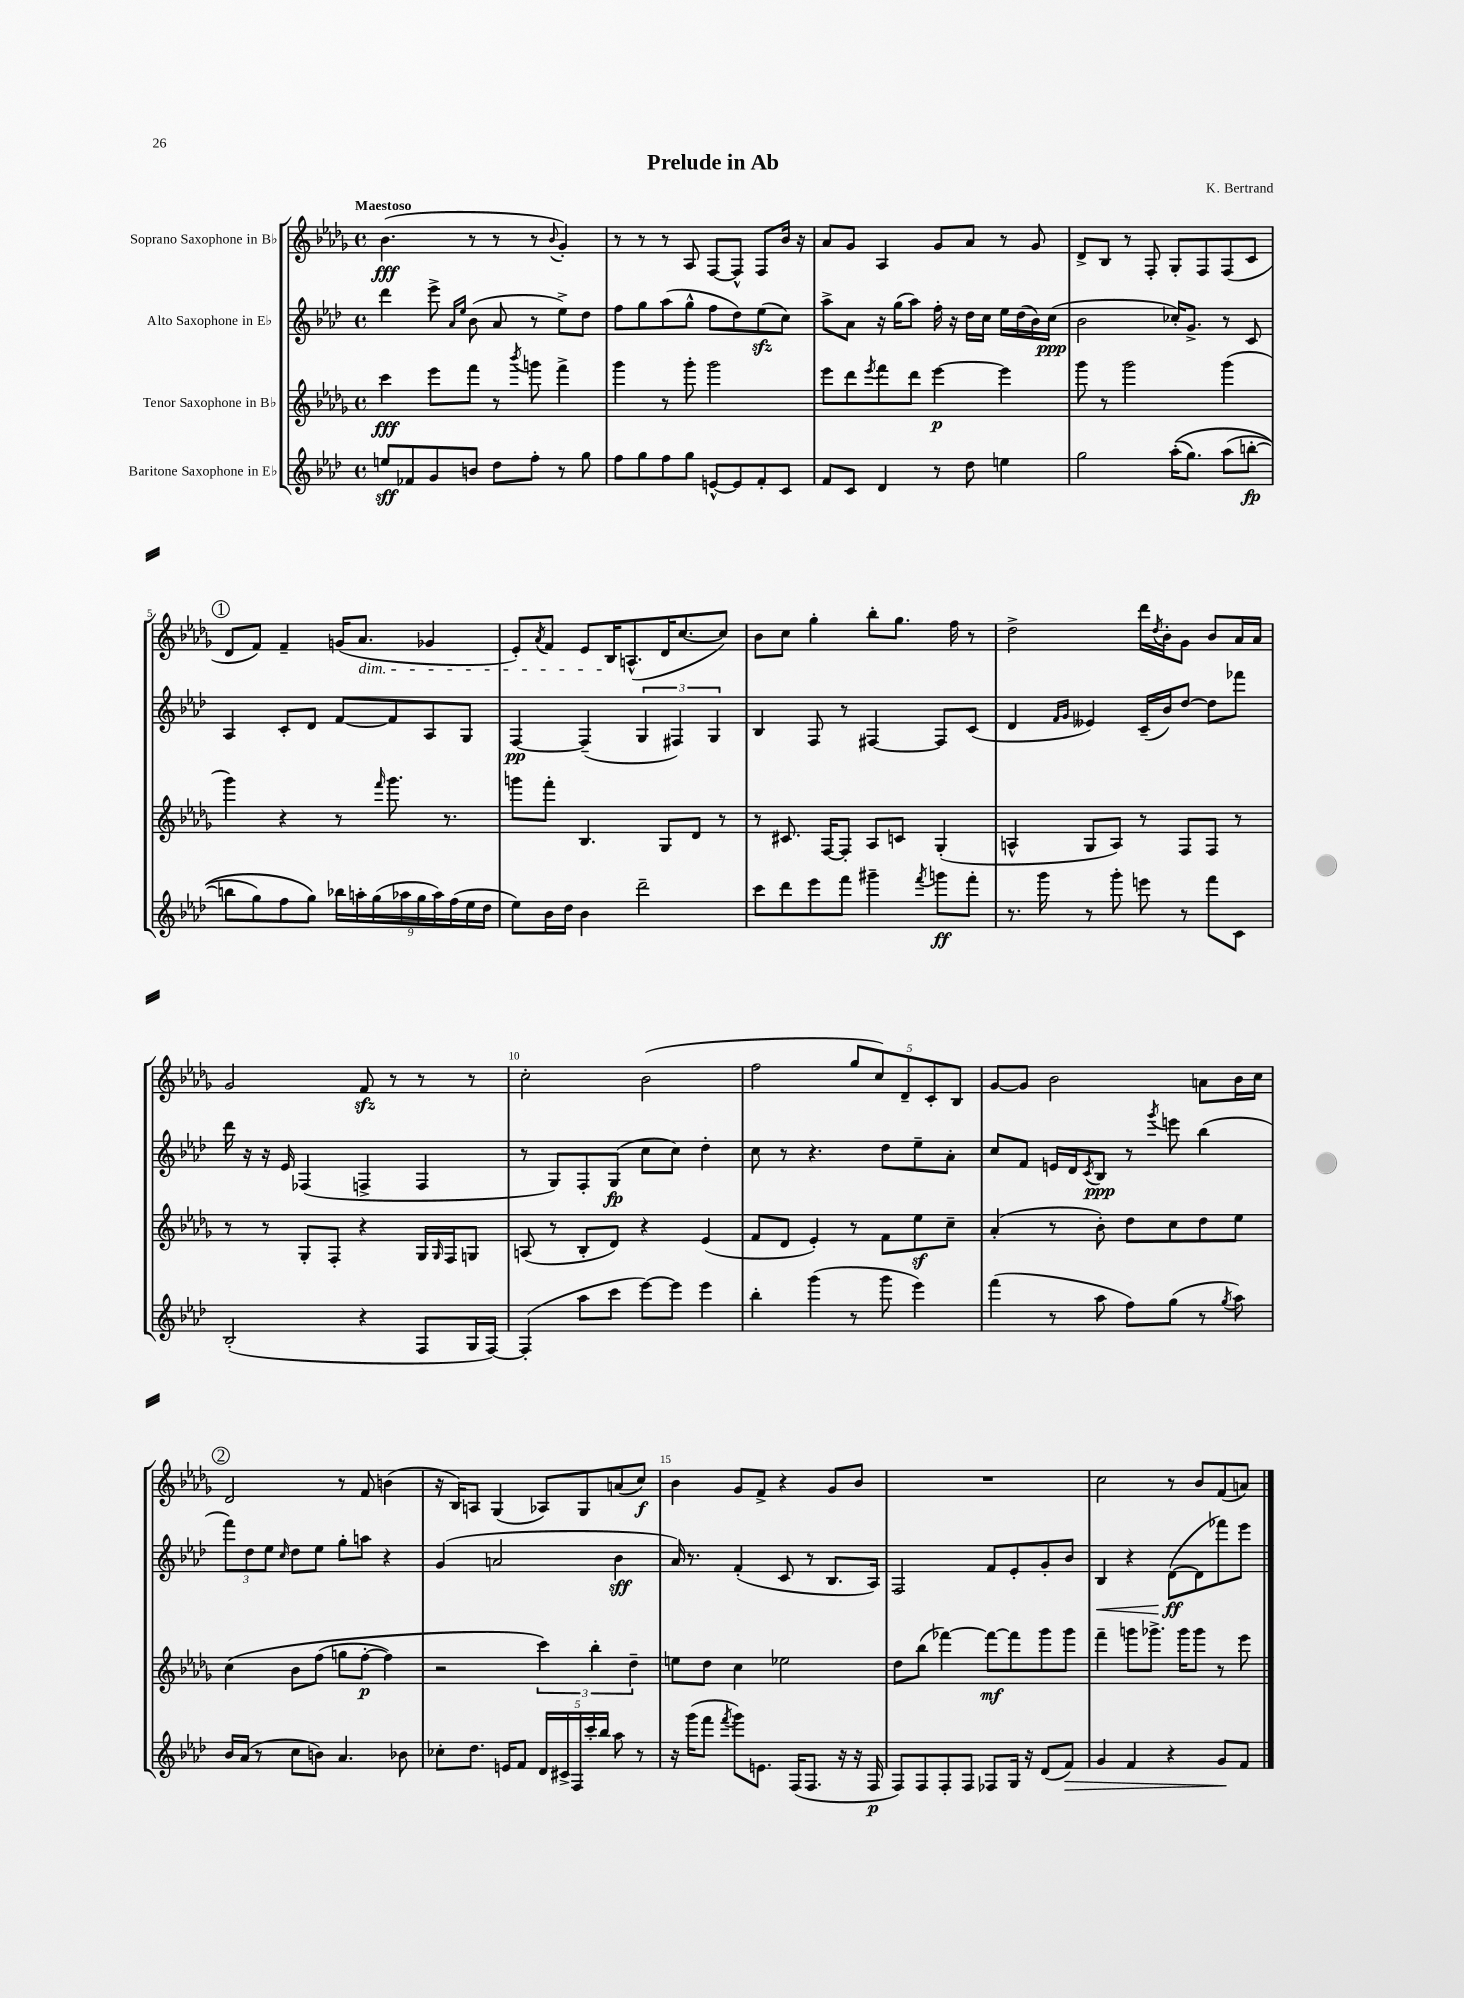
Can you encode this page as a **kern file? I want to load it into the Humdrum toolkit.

**kern	**dynam	**kern	**dynam	**kern	**dynam	**kern	**dynam
*part4	*part4	*part3	*part3	*part2	*part2	*part1	*part1
*staff4	*staff4	*staff3	*staff3	*staff2	*staff2	*staff1	*staff1
*I"Baritone Saxophone in E♭	*	*I"Tenor Saxophone in B♭	*	*I"Alto Saxophone in E♭	*	*I"Soprano Saxophone in B♭	*
*clefG2	*	*clefG2	*	*clefG2	*	*clefG2	*
*k[b-e-a-d-]	*	*k[b-e-a-d-g-]	*	*k[b-e-a-d-]	*	*k[b-e-a-d-g-]	*
*M4/4	*	*M4/4	*	*M4/4	*	*M4/4	*
*met(c)	*	*met(c)	*	*met(c)	*	*met(c)	*
=1	=1	=1	=1	=1	=1	=1	=1
!	!	!	!	!	!	!LO:TX:a:B:t=Maestoso	!
8een/L	sff	4ccc\	fff	4ddd-\	.	(4.b-\	fff
8f-X/	.	.	.	.	.	.	.
8g/	.	8eee-\L	.	8eee-^\	.	.	.
.	.	.	.	16qqa-/LL	.	.	.
.	.	.	.	16qqee-/JJ	.	.	.
8bn/J	.	8fff\J	.	(8b-\	.	8r	.
8dd-\L	.	8r	.	8a-/	.	8r	.
.	.	8qbbb-/	.	.	.	.	.
8ff'\J	.	8gggn\	.	8r	.	8r	.
.	.	.	.	.	.	8qqb-/	.
8r	.	4fff^\	.	8ee-^\L)	.	4g-'/)	.
8gg\	.	.	.	8dd-\J	.	.	.
=2	=2	=2	=2	=2	=2	=2	=2
8ff\L	.	4ggg-\	.	8ff\L	.	8r	.
8gg\	.	.	.	8gg\	.	8r	.
8ff\	.	8r	.	(8aa-\	.	8r	.
8gg\J	.	8ggg-'\	.	8gg^^\J	.	8A-/	.
[8en^^/L	.	2ggg-\	.	8ff\L	.	[8F/L	.
8e/]	.	.	.	8dd-\)	.	8F^^/J]	.
8f'/	.	.	.	(8ee-zz\	.	8F/L	.
8c/J	.	.	.	8cc\J)	.	16b-/Jk	.
.	.	.	.	.	.	16r	.
=3	=3	=3	=3	=3	=3	=3	=3
8f/L	.	8eee-\L	.	8aa-^\L	.	8a-/L	.
8c/J	.	8ddd-\	.	8a-\J	.	8g-/J	.
.	.	8qeee-/	.	.	.	.	.
4d-/	.	8fff\	.	16r	.	4A-/	.
.	.	.	.	(16gg\KL	.	.	.
.	.	8ddd-\J	.	8aa-\J)	.	.	.
8r	.	[4eee-\	p	16ff'\	.	8g-/L	.
.	.	.	.	16r	.	.	.
8dd-\	.	.	.	16dd-\LL	.	8a-/J	.
.	.	.	.	16cc\JJ	.	.	.
4een\	.	4eee-\]	.	16ee-\LL	.	8r	.
.	.	.	.	(16dd-\	.	.	.
.	.	.	.	16b-\)	.	8g-/	.
.	.	.	.	(16cc\JJ	ppp	.	.
=4	=4	=4	=4	=4	=4	=4	=4
2gg\	.	8ggg-\	.	2b-\	.	8d-^/L	.
.	.	8r	.	.	.	8B-/J	.
.	.	2ggg-\	.	.	.	8r	.
.	.	.	.	.	.	8F'/	.
((16aa-'\KL	.	.	.	16cc-X'/KL)	.	8G-'/L	.
8.gg\J)	.	.	.	8.g^/J	.	.	.
.	.	.	.	.	.	8F/	.
(8aa-\L	.	(4ggg-\	.	8r	.	(8F/	.
[8bbn'\J	fp	.	.	8c/	.	8c/J	.
!!LO:LB:g=z
!!LO:REH:place=s1:t=1
=5	=5	=5	=5	=5	=5	=5	=5
8bbn\L]	.	4ggg-\)	.	4A-/	.	8d-/L	.
8gg\)	.	.	.	.	.	8f/J)	.
8ff\	.	4r	.	8c'/L	.	4f~/	.
8gg\J)	.	.	.	8d-/J	.	.	.
18bb-X\LL	.	8r	.	[8f/L	.	(16gn/KL	.
18aan'\	.	.	.	.	.	.	.
!	!	!	!	!	!	!LO:TX:b:i:t=dim.	!
.	.	.	.	.	.	8.a-/J	.
(18gg\	.	.	.	.	.	.	.
.	.	16qqfff/	.	.	.	.	.
.	.	8.ggg-\	.	8f/]	.	.	.
18aa-X\	.	.	.	.	.	.	.
18gg\	.	.	.	.	.	.	.
.	.	.	.	8A-/	.	4g-X/	.
18aa-\)	.	.	.	.	.	.	.
.	.	8.r	.	.	.	.	.
(18ff\	.	.	.	.	.	.	.
.	.	.	.	8G/J	.	.	.
18ee-\	.	.	.	.	.	.	.
18dd-\JJ	.	.	.	.	.	.	.
=6	=6	=6	=6	=6	=6	=6	=6
8ee-\L)	.	8gggn\L	.	[4F/	pp	8e-'/L)	.
.	.	.	.	.	.	8qa-/	.
16b-\L	.	8fff'\J	.	.	.	8f/J	.
16dd-\JJ	.	.	.	.	.	.	.
4b-\	.	4.B-/	.	(4F~/]	.	8e-/L	.
.	.	.	.	.	.	16B-/K	.
.	.	.	.	.	.	(8.An^^/	.
2ddd-~\	.	.	.	6G/	.	.	.
.	.	8G-/L	.	.	.	16d-/K	.
.	.	.	.	6F#X/)	.	.	.
.	.	.	.	.	.	[8.cc/	.
.	.	8d-/J	.	.	.	.	.
.	.	.	.	6G/	.	.	.
.	.	8r	.	.	.	8cc/J])	.
=7	=7	=7	=7	=7	=7	=7	=7
8ccc\L	.	8r	.	4B-/	.	8b-\L	.
8ddd-\	.	8.c#X/	.	.	.	8cc\J	.
8eee-\	.	.	.	8F/	.	4gg-'\	.
.	.	[16F/KL	.	.	.	.	.
8fff\J	.	8F'/J]	.	8r	.	.	.
4ggg#X~\	.	8A-/L	.	[4F#X/	.	8bb-'\L	.
.	.	8cn/J	.	.	.	8.gg-\J	.
8qfff/	.	.	.	.	.	.	.
8gggn\L	ff	(4G-'/	.	8F#/L]	.	.	.
.	.	.	.	.	.	16ff\	.
8fff'\J	.	.	.	(8c/J	.	8r	.
=8	=8	=8	=8	=8	=8	=8	=8
8.r	.	4An^^/	.	4d-/	.	2dd-^\	.
16ggg\	.	.	.	.	.	.	.
.	.	.	.	16qqf/LL	.	.	.
.	.	.	.	16qqg/JJ	.	.	.
8r	.	8G-/L	.	4e--X/)	.	.	.
8ggg'\	.	8A/J)	.	.	.	.	.
8eeen\	.	8r	.	(16c~/LL	.	16ddd-\LL	.
.	.	.	.	.	.	8qdd-/	.
.	.	.	.	16b-/J)	.	16b-'\J	.
8r	.	8F/L	.	[8dd-/J	.	8g-\J	.
8fff\L	.	8F/J	.	8dd-\L]	.	8b-/L	.
8c\J	.	8r	.	8fff-X\J	.	16a-/L	.
.	.	.	.	.	.	16a-/JJ	.
!!LO:LB:g=z
=9	=9	=9	=9	=9	=9	=9	=9
(2B-'/	.	8r	.	16ddd-\	.	2g-/	.
.	.	.	.	16r	.	.	.
.	.	8r	.	16r	.	.	.
.	.	.	.	16e-/	.	.	.
.	.	8G-'/L	.	(4F-X/	.	.	.
.	.	8F'/J	.	.	.	.	.
4r	.	4r	.	4Fn^/	.	8fzz/	.
.	.	.	.	.	.	8r	.
8F/L	.	16G-/LL	.	4F/	.	8r	.
.	.	16qqG-/	.	.	.	.	.
.	.	16F/J	.	.	.	.	.
16G/L	.	8Gn/J	.	.	.	8r	.
[16F/JJ)	.	.	.	.	.	.	.
=10	=10	=10	=10	=10	=10	=10	=10
(4F'/]	.	(8An/	.	8r	.	2cc'\	.
.	.	8r	.	8G/L)	.	.	.
8aa-\L	.	8B-'/L	.	8F'/	.	.	.
8ccc\J	.	8d-/J)	.	(8G/J	fp	.	.
[8eee-\L)	.	4r	.	8cc\L	.	(2b-\	.
8eee-\J]	.	.	.	8cc\J)	.	.	.
4eee-\	.	(4e-/	.	4dd-'\	.	.	.
=11	=11	=11	=11	=11	=11	=11	=11
4bb-'\	.	8f/L	.	8cc\	.	2ff\	.
.	.	8d-/J	.	8r	.	.	.
(4ggg\	.	4e-'/)	.	4.r	.	.	.
8r	.	8r	.	.	.	10gg-/L	.
.	.	.	.	.	.	10cc/)	.
8ggg\	.	8f\L	.	8dd-\L	.	.	.
.	.	.	.	.	.	10d-~/	.
4eee-\)	.	8ee-z\	.	8ee-~\	.	.	.
.	.	.	.	.	.	10c'/	.
.	.	8cc~\J	.	8a-'\J	.	.	.
.	.	.	.	.	.	10B-/J	.
=12	=12	=12	=12	=12	=12	=12	=12
(4fff\	.	(4a-'/	.	8cc/L	.	[8g-/L	.
.	.	.	.	8f/J	.	8g-/J]	.
8r	.	8r	.	16en/LL	.	2b-\	.
.	.	.	.	16d-/J	.	.	.
.	.	.	.	8qc/	.	.	.
8aa-\	.	8b-'\)	.	8B-/J	ppp	.	.
8ff\L)	.	8dd-\L	.	8r	.	.	.
.	.	.	.	8qggg/	.	.	.
(8gg\J	.	8cc\	.	8eeen\	.	.	.
8r	.	8dd-\	.	(4bb-\	.	8an\L	.
8qgg/	.	.	.	.	.	.	.
8aa-\)	.	8ee-\J	.	.	.	16b-\L	.
.	.	.	.	.	.	16cc\JJ	.
!!LO:LB:g=z
!!LO:REH:place=s1:t=2
=13	=13	=13	=13	=13	=13	=13	=13
16b-/LL	.	(4cc\	.	12fff\L)	.	2d-/	.
(16a-/JJ	.	.	.	.	.	.	.
.	.	.	.	12dd-\	.	.	.
8r	.	.	.	.	.	.	.
.	.	.	.	12ee-\J	.	.	.
.	.	.	.	16qqcc/	.	.	.
8cc\L	.	8b-\L	.	8dd-\L	.	.	.
8bn\J)	.	(8ff\J	.	8ee-\J	.	.	.
4.a-/	.	8ggn\L	.	8gg'\L	.	8r	.
.	.	[8ff'\J	p	8aan\J	.	8f/	.
.	.	4ff\])	.	4r	.	(4bn\	.
8b-X\	.	.	.	.	.	.	.
=14	=14	=14	=14	=14	=14	=14	=14
8cc-X'\L	.	2r	.	(4g/	.	16r	.
.	.	.	.	.	.	16B-/KL)	.
8.dd-\J	.	.	.	.	.	8An/J	.
.	.	.	.	2an/	.	(4G-/	.
16en/KL	.	.	.	.	.	.	.
8f/J	.	.	.	.	.	.	.
20d-/LL	.	6ccc\)	.	.	.	8A-X/L)	.
20c#X^/	.	.	.	.	.	.	.
20F/	.	.	.	.	.	.	.
.	.	.	.	.	.	8G-/	.
20ccc'/	.	.	.	.	.	.	.
.	.	6bb-'\	.	.	.	.	.
20bb-/JJ	.	.	.	.	.	.	.
8aa-\	.	.	.	4b-\	sff	(8an/	.
.	.	6dd-~\	.	.	.	.	.
8r	.	.	.	.	.	8cc/J)	f
=15	=15	=15	=15	=15	=15	=15	=15
16r	.	8een\L	.	16a-/)	.	4b-\	.
(16ggg\KL	.	.	.	8.r	.	.	.
8fff\J	.	8dd-\J	.	.	.	.	.
8qfff/	.	.	.	.	.	.	.
8ggg\L)	.	4cc\	.	(4f'/	.	8g-/L	.
8.en\J	.	.	.	.	.	8f^/J	.
.	.	2ee-X\	.	8c/	.	4r	.
(16F/KL	.	.	.	.	.	.	.
8.F/J	.	.	.	8r	.	.	.
.	.	.	.	8.B-/L	.	8g-/L	.
16r	.	.	.	.	.	.	.
16r	.	.	.	.	.	8b-/J	.
16F/	p	.	.	16A-/Jk)	.	.	.
=16	=16	=16	=16	=16	=16	=16	=16
8F/L)	.	8dd-\L	.	2F/	.	1r	.
8F/	.	(8bb-\J	.	.	.	.	.
8F'/	.	[4fff-X\)	.	.	.	.	.
8F/J	.	.	.	.	.	.	.
8F-X/L	.	8fff-\L_	mf	8f/L	.	.	.
16G/Jk	.	8fff-\]	.	8e-'/	.	.	.
16r	.	.	.	.	.	.	.
(8d-/L	.	8ggg-\	.	8g'/	.	.	.
!	!LO:HP:b	!	!	!	!	!	!
8f/J)	>	8ggg-\J	.	8b-/J	.	.	.
=17	=17	=17	=17	=17	=17	=17	=17
!	!	!	!	!	!LO:HP:b	!	!
4g/	.	4fff~\	.	4B-/	<	2cc\	.
4f/	.	8gggn\L	.	4r	.	.	.
.	.	8.ggg-X^\J	.	.	.	.	.
4r	.	.	.	([8d-\L	ff	8r	.
.	.	16ggg-\KL	.	.	.	.	.
.	.	8ggg-\J	.	8d-\]	[	8b-/L	.
8g/L	.	8r	.	8fff-X\)	.	(8f/	.
8f/J	]	8eee-\	.	8eee-\J	.	8an/J)	.
==	==	==	==	==	==	==	==
*-	*-	*-	*-	*-	*-	*-	*-
